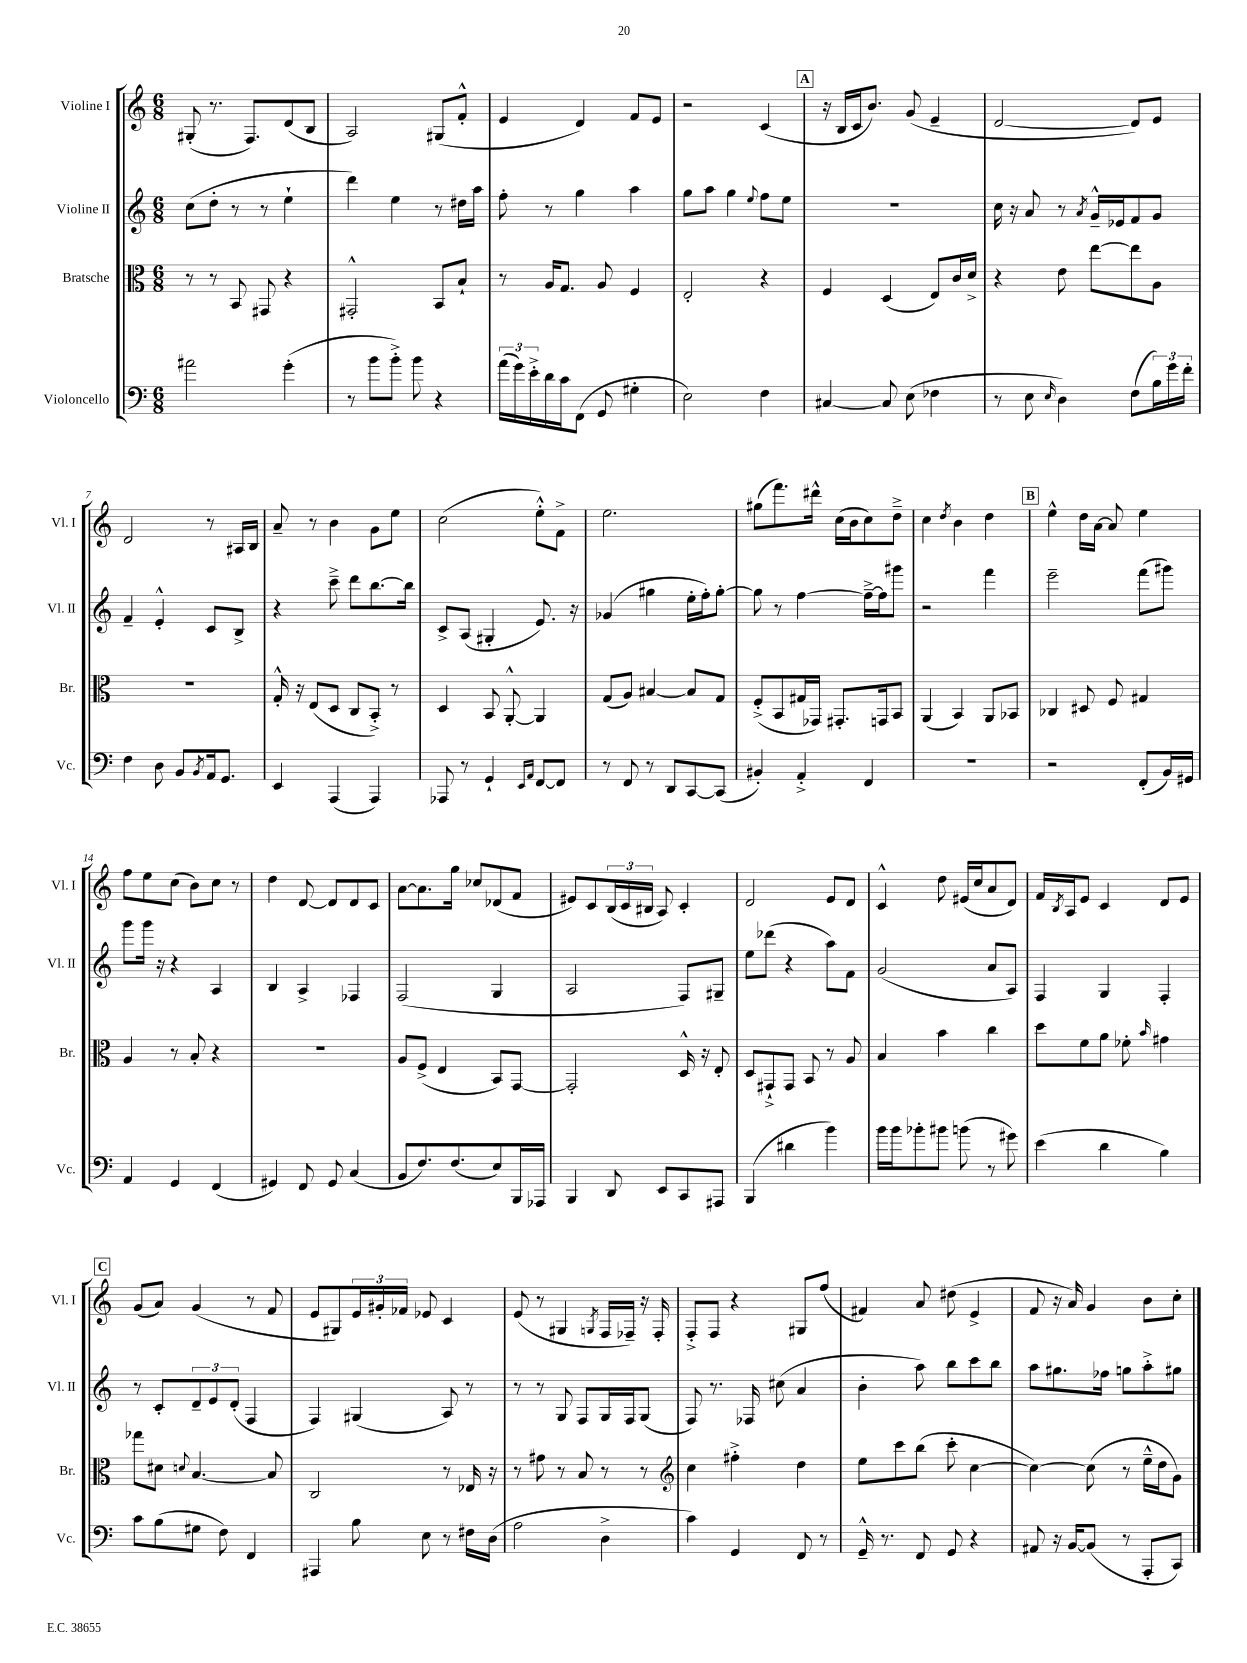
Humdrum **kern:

**kern	**kern	**kern	**kern
*staff4	*staff3	*staff2	*staff1
*clefF4	*clefC3	*clefG2	*clefG2
*k[]	*k[]	*k[]	*k[]
*M6/8	*M6/8	*M6/8	*M6/8
2a#	8r	(8cc	(8G#'
.	8r	8dd'	8.r
.	8BB	8r	.
.	.	.	8.F)
.	8GG#	8r	.
(4g'	4r	4ee`	(8d
.	.	.	8B
=	=	=	=
8r	2GG#'^^	4ddd)	2A)
8b	.	.	.
8b'^)	.	4ee	.
8b	.	.	.
4r	8BB	8r	(8G#
.	8B`	16dd#	8f'^^
.	.	16aa	.
=	=	=	=
(24a	8r	8ff'	4e
24g)	.	.	.
24e'^	.	.	.
16d	16A	8r	.
16c	8.G	.	.
(8FF	.	4gg	4d)
8GG	8A	.	.
4G#'	4F	4aa	8f
.	.	.	8e
=	=	=	=
2E)	2E'	8gg	2r
.	.	8aa	.
.	.	4gg	.
.	.	8qqee	.
4F	4r	8ff	(4c
.	.	8ee	.
=	=	=	=
[4C#	4F	2.r	16r
.	.	.	16B
.	.	.	16c
.	.	.	8.b)
8C#]	(4D	.	.
(8E	.	.	(8g
4F-	8E)	.	4e~
.	16c	.	.
.	16d^	.	.
=	=	=	=
8r	4r	16cc	[2d
.	.	16r	.
8E	.	8a	.
16qqE	.	.	.
4D)	8e	8r	.
.	.	8qa	.
.	[8ee	16g~^^	.
.	.	16e-	.
(8F	8ee]	8f	8d])
24B)	8A	8g	8e
24g	.	.	.
24f'	.	.	.
=	=	=	=
4F	2.r	4f~	2d
8D	.	4e'^^	.
8BB	.	.	.
8qBB	.	.	.
16AA	.	8c	8r
8.GG	.	.	.
.	.	8B^	16A#
.	.	.	16B
=	=	=	=
4EE	16G'^^	4r	8a~
.	16r	.	.
.	(8E	.	8r
(4AAA	8D	8ccc~^	4b
.	8C	8ddd	.
4AAA)	8BB'^)	[8.bb	8g
.	8r	.	8ee
.	.	16bb]	.
=	=	=	=
8AAA-	4D	8c^	(2cc
8r	.	(8A	.
4GG`	8BB	4G#'	.
.	[8AA'^^	.	.
16qqEE	.	.	.
16qqAA	.	.	.
[8FF	4AA]	8.e)	8ee'^^)
8FF]	.	.	8f^
.	.	16r	.
=	=	=	=
8r	(8G	(4g-	2.ee
8FF	8A)	.	.
8r	[4B#	4gg#	.
8DD	.	.	.
[8CC	8B#]	16ee'	.
.	.	16ff')	.
(8CC]	8G	[8gg#'	.
=	=	=	=
4BB#')	(8F'^	8gg#]	(8gg#
.	8BB	8r	8.fff)
4AA'^	16G#	[4ff	.
.	16GG-)	.	16ddd#^^
.	8.GG#'	.	(16cc
.	.	.	16b
4FF	.	16ff~^_	8cc)
.	16GG	16ff]	.
.	8BB	8ggg#	8dd~^
=	=	=	=
2.r	(4AA	2r	4cc
.	.	.	8qdd
.	4BB)	.	4b
.	8AA	4fff	4dd
.	8BB-	.	.
=	=	=	=
2r	4C-	2eee~	4ee^^
.	8D#	.	16dd
.	.	.	[16a
.	8F	.	8a]
(8FF'	4G#	(8fff	4ee
16BB)	.	8ggg#)	.
16GG#	.	.	.
=	=	=	=
4AA	4A	8ggg	8ff
.	.	16ggg	8ee
.	.	16r	.
4GG	8r	4r	(8cc
.	8B'	.	8b)
(4FF	4r	4A	8cc
.	.	.	8r
=	=	=	=
4GG#)	2.r	4B	4dd
8FF	.	4A^	[8d
8GG#	.	.	8d]
(4C	.	4F-	8d
.	.	.	8c
=	=	=	=
8BB	8A	(2F	[8a
8.F)	(8F^	.	8.a]
.	4E	.	.
(8.F	.	.	16gg
.	.	.	8cc-
8E)	8BB)	4G	(8d-
16BBB	[8GG	.	8f
16AAA-	.	.	.
=	=	=	=
4BBB	2GG']	2A	8e#)
.	.	.	8c
8DD	.	.	(24B
.	.	.	24c
.	.	.	24B#
8EE	.	.	8A)
8CC	16D^^	8F)	4c'
.	16r	.	.
8AAA#	8E'	8G#~	.
=	=	=	=
(4BBB	8D	8ee	2d
.	8GG#`^	(8ddd-	.
4d#	8GG#	4r	.
.	8BB	.	.
4b)	8r	8aa)	8e
.	8A	8f	8d
=	=	=	=
16b	4B	(2g	4c^^
16b	.	.	.
8b-'	.	.	.
8b#	4b	.	8dd
(8b	.	.	(16e#
.	.	.	16cc
8r	4cc	8a	8a
8g#)	.	8A)	8d)
=	=	=	=
(4e	8dd	4F	16f
.	.	.	8qB
.	.	.	16A
.	8f	.	8e
4d	8a	4G	4c
.	8f-'	.	.
.	16qqb	.	.
4B)	4g#	4F'	8d
.	.	.	8e
=	=	=	=
8c	8gg-	8r	(8g
(8B	8d#	8c'	8a)
.	8qqd	.	.
8G#	[4.B	12d~	(4g
.	.	12e	.
8F)	.	.	.
.	.	(12d'	.
4FF	.	4F	8r
.	8B]	.	8f
=	=	=	=
4AAA#	2C	4F)	8e
.	.	.	8G#)
8B	.	(4G#	24e
.	.	.	24g#'
.	.	.	24f-
8E	.	.	8e-
8r	8r	8A)	4c
16F#	16E-	8r	.
(16D	16r	.	.
=	=	=	=
2A	8r	8r	(8e
.	8g#	8r	8r
.	8r	8G	4G#
.	8B	8F	.
.	.	.	8qG
4D^	8r	16G	16F
.	.	16F	16F-~)
.	8r	(8G	16r
.	.	.	16F-'
=	=	=	=
*	*clefG2	*	*
4c)	4cc	8F)	8F'^
.	.	8.r	8F
4GG	4ff#'^	.	4r
.	.	16F-	.
.	.	(8cc#	.
8FF	4dd	4a	8G#
8r	.	.	(8ff
=	=	=	=
16GG~^^	8ee	4b'	4f#)
8.r	.	.	.
.	8ccc	.	.
8FF	(8bb	8aa)	8a
8GG	8ccc'	8bb	(8dd#
4r	[4cc	8ccc	4e^
.	.	8bb	.
=	=	=	=
8AA#	4cc_)	8aa	8f
16r	.	8.gg#	16r
[16BB	.	.	16a)
(8BB]	(8cc]	.	4g
.	.	16ff-	.
8r	8r	8gg	.
8AAA'	16ee~^^	8aa'^	8b
.	16dd	.	.
8CC)	8g)	8gg#	8cc'
==	==	==	==
*-	*-	*-	*-
